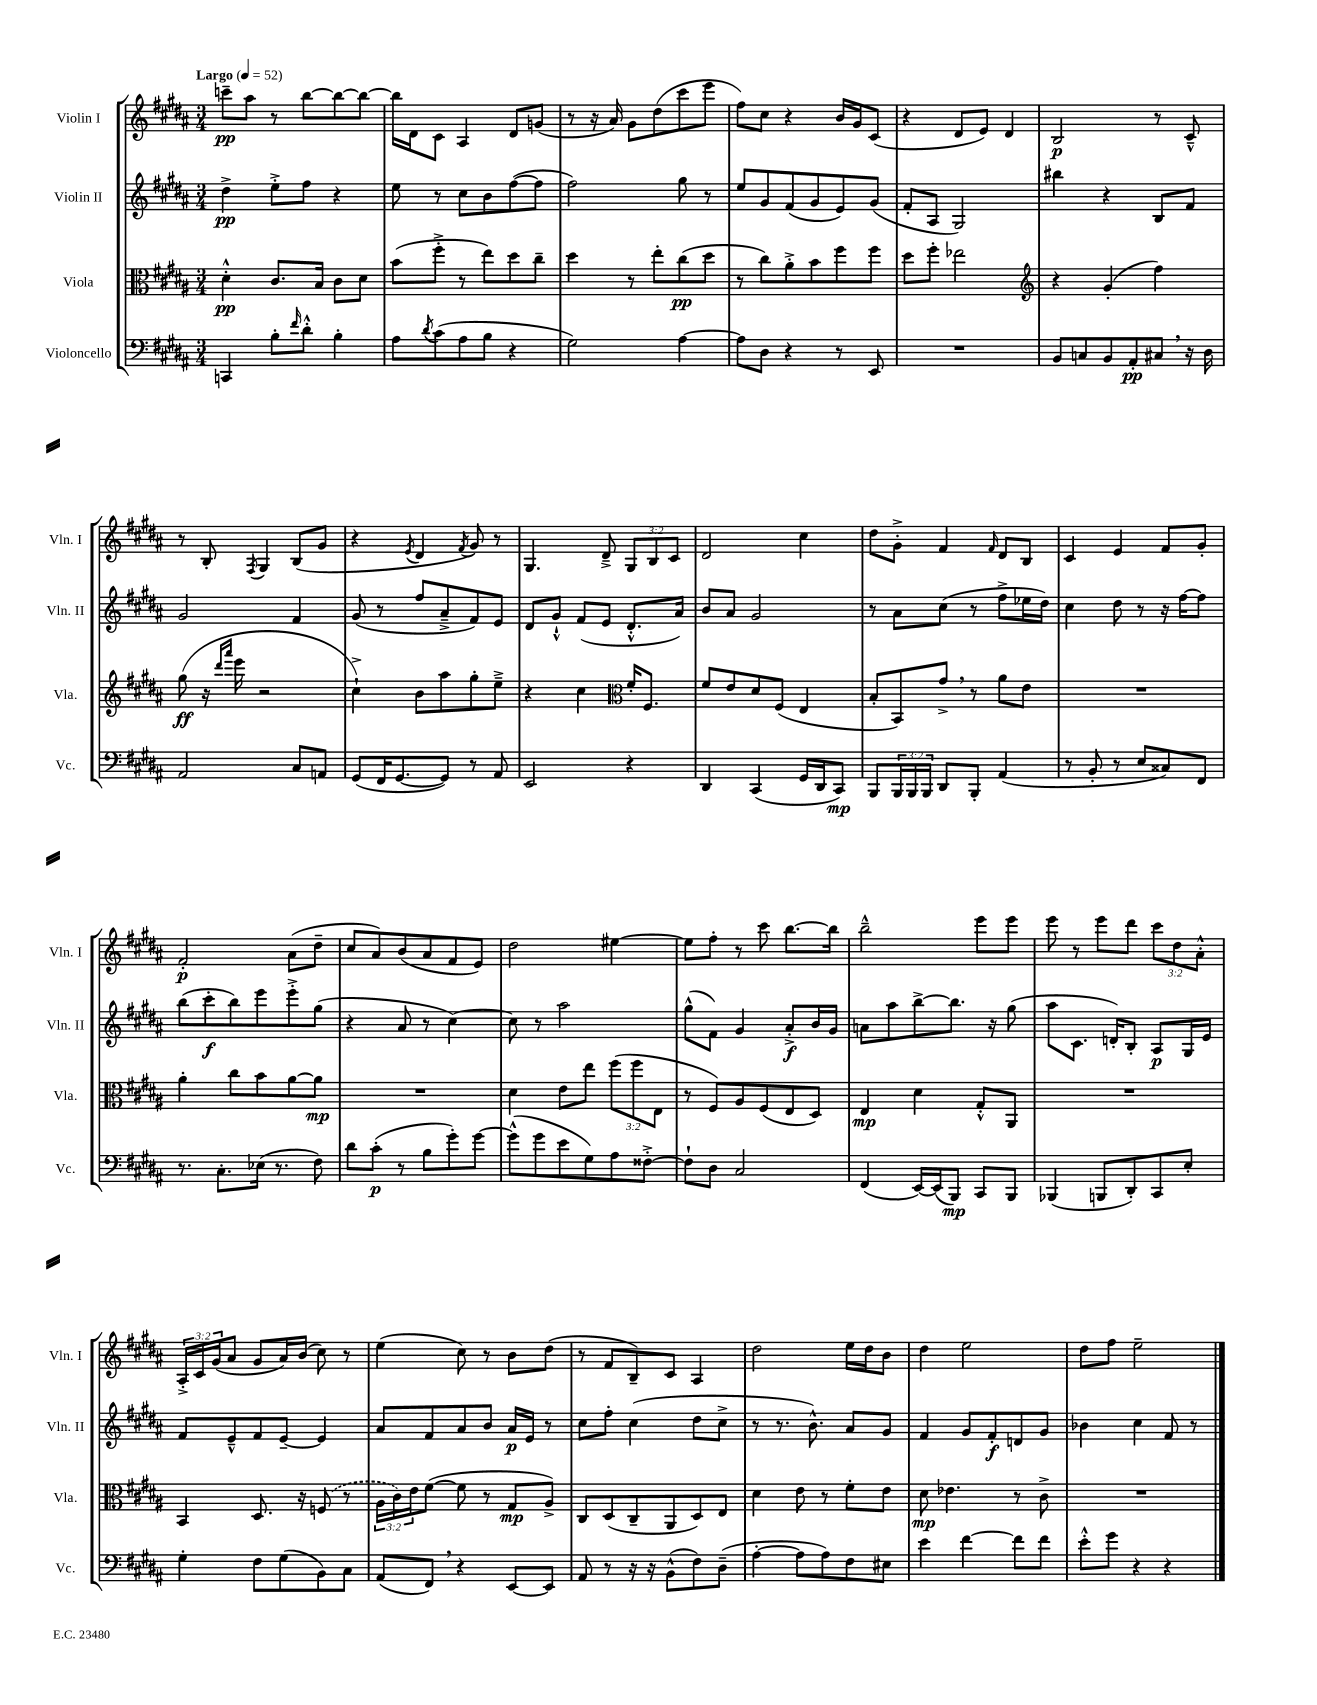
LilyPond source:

<<
\new StaffGroup <<
\new Staff = "s0" \with { instrumentName = "Violin I" shortInstrumentName = "Vln. I" } {
    \clef treble \key b \major \numericTimeSignature \time 3/4 \override Staff.TupletNumber.text = #tuplet-number::calc-fraction-text \tempo "Largo" 4 = 52
    c'''8--\pp ais''8 r8 b''8~ b''8~ b''8~ |
    b''16 dis'16 cis'8 ais4 dis'8 g'8( |
    r8 r16 ais'16) gis'8 dis''8( cis'''8 e'''8 |
    fis''8) cis''8 r4 b'16 gis'16 cis'8( |
    r4 dis'8 e'8) dis'4 |
    b2\p r8 cis'8---^ |
    r8 b8-. \acciaccatura { fis8 } gis4 b8( gis'8 |
    r4 \acciaccatura { e'8 } dis'4 \acciaccatura { fis'8 } gis'8) r8 |
    gis4. dis'8---> \tuplet 3/2 { gis8 b8 cis'8 } |
    dis'2 cis''4 |
    dis''8 gis'8-.-> fis'4 \grace { fis'16 } dis'8 b8 |
    cis'4 e'4 fis'8 gis'8-. |
    fis'2-.\p ais'8( dis''8-- |
    cis''8 ais'8) b'8( ais'8 fis'8 e'8) |
    dis''2 eis''4~ |
    eis''8 fis''8-. r8 cis'''8 b''8.~ b''16 |
    b''2---^ e'''8 e'''8 |
    e'''8 r8 e'''8 dis'''8 \tuplet 3/2 { cis'''8 dis''8 ais'8-.-^ } |
    \tuplet 3/2 { ais16-.-> cis'16 gis'16( } ais'8 gis'8 ais'16) b'16( cis''8) r8 |
    e''4( cis''8) r8 b'8 dis''8( |
    r8 fis'8 b8--) cis'8 ais4 |
    dis''2 e''16 dis''16 b'8 |
    dis''4 e''2 |
    dis''8 fis''8 e''2-- \bar "|." |
}
\new Staff = "s1" \with { instrumentName = "Violin II" shortInstrumentName = "Vln. II" } {
    \clef treble \key b \major \numericTimeSignature \time 3/4
    dis''4->\pp e''8-.-> fis''8 r4 |
    e''8 r8 cis''8 b'8 fis''8~( fis''8 |
    fis''2) gis''8 r8 |
    e''8 gis'8 fis'8( gis'8 e'8) gis'8( |
    fis'8-. ais8 gis2) |
    bis''4 r4 b8 fis'8 |
    gis'2 fis'4 |
    gis'8( r8 fis''8 ais'8---> fis'8) e'8 |
    dis'8 gis'8-!-^ fis'8( e'8 dis'8.-.-^ ais'16) |
    b'8 ais'8 gis'2 |
    r8 ais'8 cis''8( r8 fis''8-> ees''16 dis''16) |
    cis''4 dis''8 r8 r16 fis''16~ fis''8 |
    b''8( cis'''8-.\f b''8) e'''8 e'''8-.-> gis''8( |
    r4 ais'8 r8 cis''4~) |
    cis''8 r8 ais''2 |
    gis''8-^( fis'8) gis'4 ais'8-.->\f b'16 gis'16 |
    a'8 ais''8 b''8~-> b''8. r16 gis''8( |
    ais''8 cis'8. d'16-.) b8-. ais8\p gis16 e'16 |
    fis'8 e'8---^ fis'8 e'8~-- e'4 |
    ais'8 fis'8 ais'8 b'8 ais'16\p e'16 r8 |
    cis''8 fis''8-. cis''4( dis''8 cis''8-> |
    r8 r8. b'8.-^) ais'8 gis'8 |
    fis'4 gis'8 fis'8-.\f d'8 gis'8 |
    bes'4 cis''4 fis'8 r8 \bar "|." |
}
\new Staff = "s2" \with { instrumentName = "Viola" shortInstrumentName = "Vla." } {
    \clef alto \key b \major \numericTimeSignature \time 3/4 \override Staff.TupletNumber.text = #tuplet-number::calc-fraction-text
    dis'4-.-^\pp cis'8. b16 cis'8 dis'8 |
    b'8( fis''8-.-> r8 e''8) dis''8 cis''8-- |
    dis''4 r8 e''8-. cis''8\pp( dis''8 |
    r8 cis''8) ais'8-.-> b'8 fis''8 fis''8 |
    dis''8 fis''8-. ees''2 |
    \clef treble r4 gis'4-.( fis''4) |
    gis''8\ff( r16 \grace { dis'''16 ais'''16 } e'''16 r2 |
    cis''4-!->) b'8 ais''8 gis''8-. e''8---> |
    r4 cis''4 \clef alto fis'16-. fis8. |
    fis'8 e'8 dis'8 fis8( e4 |
    b8-. b,8) gis'8-> \breathe r8 ais'8 e'8 |
    R2. |
    ais'4-. cis''8 b'8 ais'8~ ais'8\mp |
    R2. |
    dis'4 e'8 e''8 \tuplet 3/2 { fis''8( fis''8 e8 } |
    r8 fis8) ais8 fis8( e8 dis8) |
    e4\mp dis'4 gis8-.-^ ais,8 |
    R2. |
    b,4 dis8. r16 \once \slurDashed f8( r8 |
    \tuplet 3/2 { ais16 cis'16) e'16 } fis'8~( fis'8 r8 gis8\mp ais8->) |
    cis8 dis8( cis8-- ais,8 dis8) e8 |
    dis'4 e'8 r8 fis'8-. e'8 |
    dis'8\mp ees'4. r8 cis'8-> |
    R2. \bar "|." |
}
\new Staff = "s3" \with { instrumentName = "Violoncello" shortInstrumentName = "Vc." } {
    \clef bass \key b \major \numericTimeSignature \time 3/4 \override Staff.TupletNumber.text = #tuplet-number::calc-fraction-text
    c,4 b8-. \grace { fis'16 } dis'8-.-^ b4-. |
    ais8 \acciaccatura { dis'8 } cis'8( ais8 b8 r4 |
    gis2) ais4~ |
    ais8 dis8 r4 r8 e,8 |
    R2. |
    b,8 c8 b,8 ais,8-.\pp cis8 \breathe r16 dis16 |
    ais,2 cis8 a,8 |
    gis,8( fis,16 gis,8.~ gis,8) r8 ais,8 |
    e,2 r4 |
    dis,4 cis,4( gis,16 dis,16 cis,8\mp) |
    b,,8 \tuplet 3/2 { b,,16 b,,16 b,,16 } dis,8 b,,8-. ais,4( |
    r8 b,8-. r8 e8 cisis8) fis,8 |
    r8. cis8.-. ees16( r8. fis8) |
    dis'8 cis'8-.\p( r8 b8 gis'8-.) gis'8~ |
    gis'8-^( gis'8 e'8 gis8) ais8 fisis8~-.-> |
    fisis8-! dis8 cis2 |
    fis,4( e,16~) e,16( b,,8\mp) cis,8 b,,8 |
    bes,,4( b,,8 dis,8-.) cis,8 e8-. |
    gis4-. fis8 gis8( b,8) cis8 |
    ais,8( fis,8) \breathe r4 e,8~ e,8 |
    ais,8 r8 r16 r16 b,8-^( fis8) dis8--( |
    ais4~-. ais8 ais8) fis8 eis8 |
    e'4 fis'4~ fis'8 fis'8 |
    e'8-.-^ gis'8 r4 r4 \bar "|." |
}
>>
>>
\layout { \context { \Score \remove "Bar_number_engraver" } }
